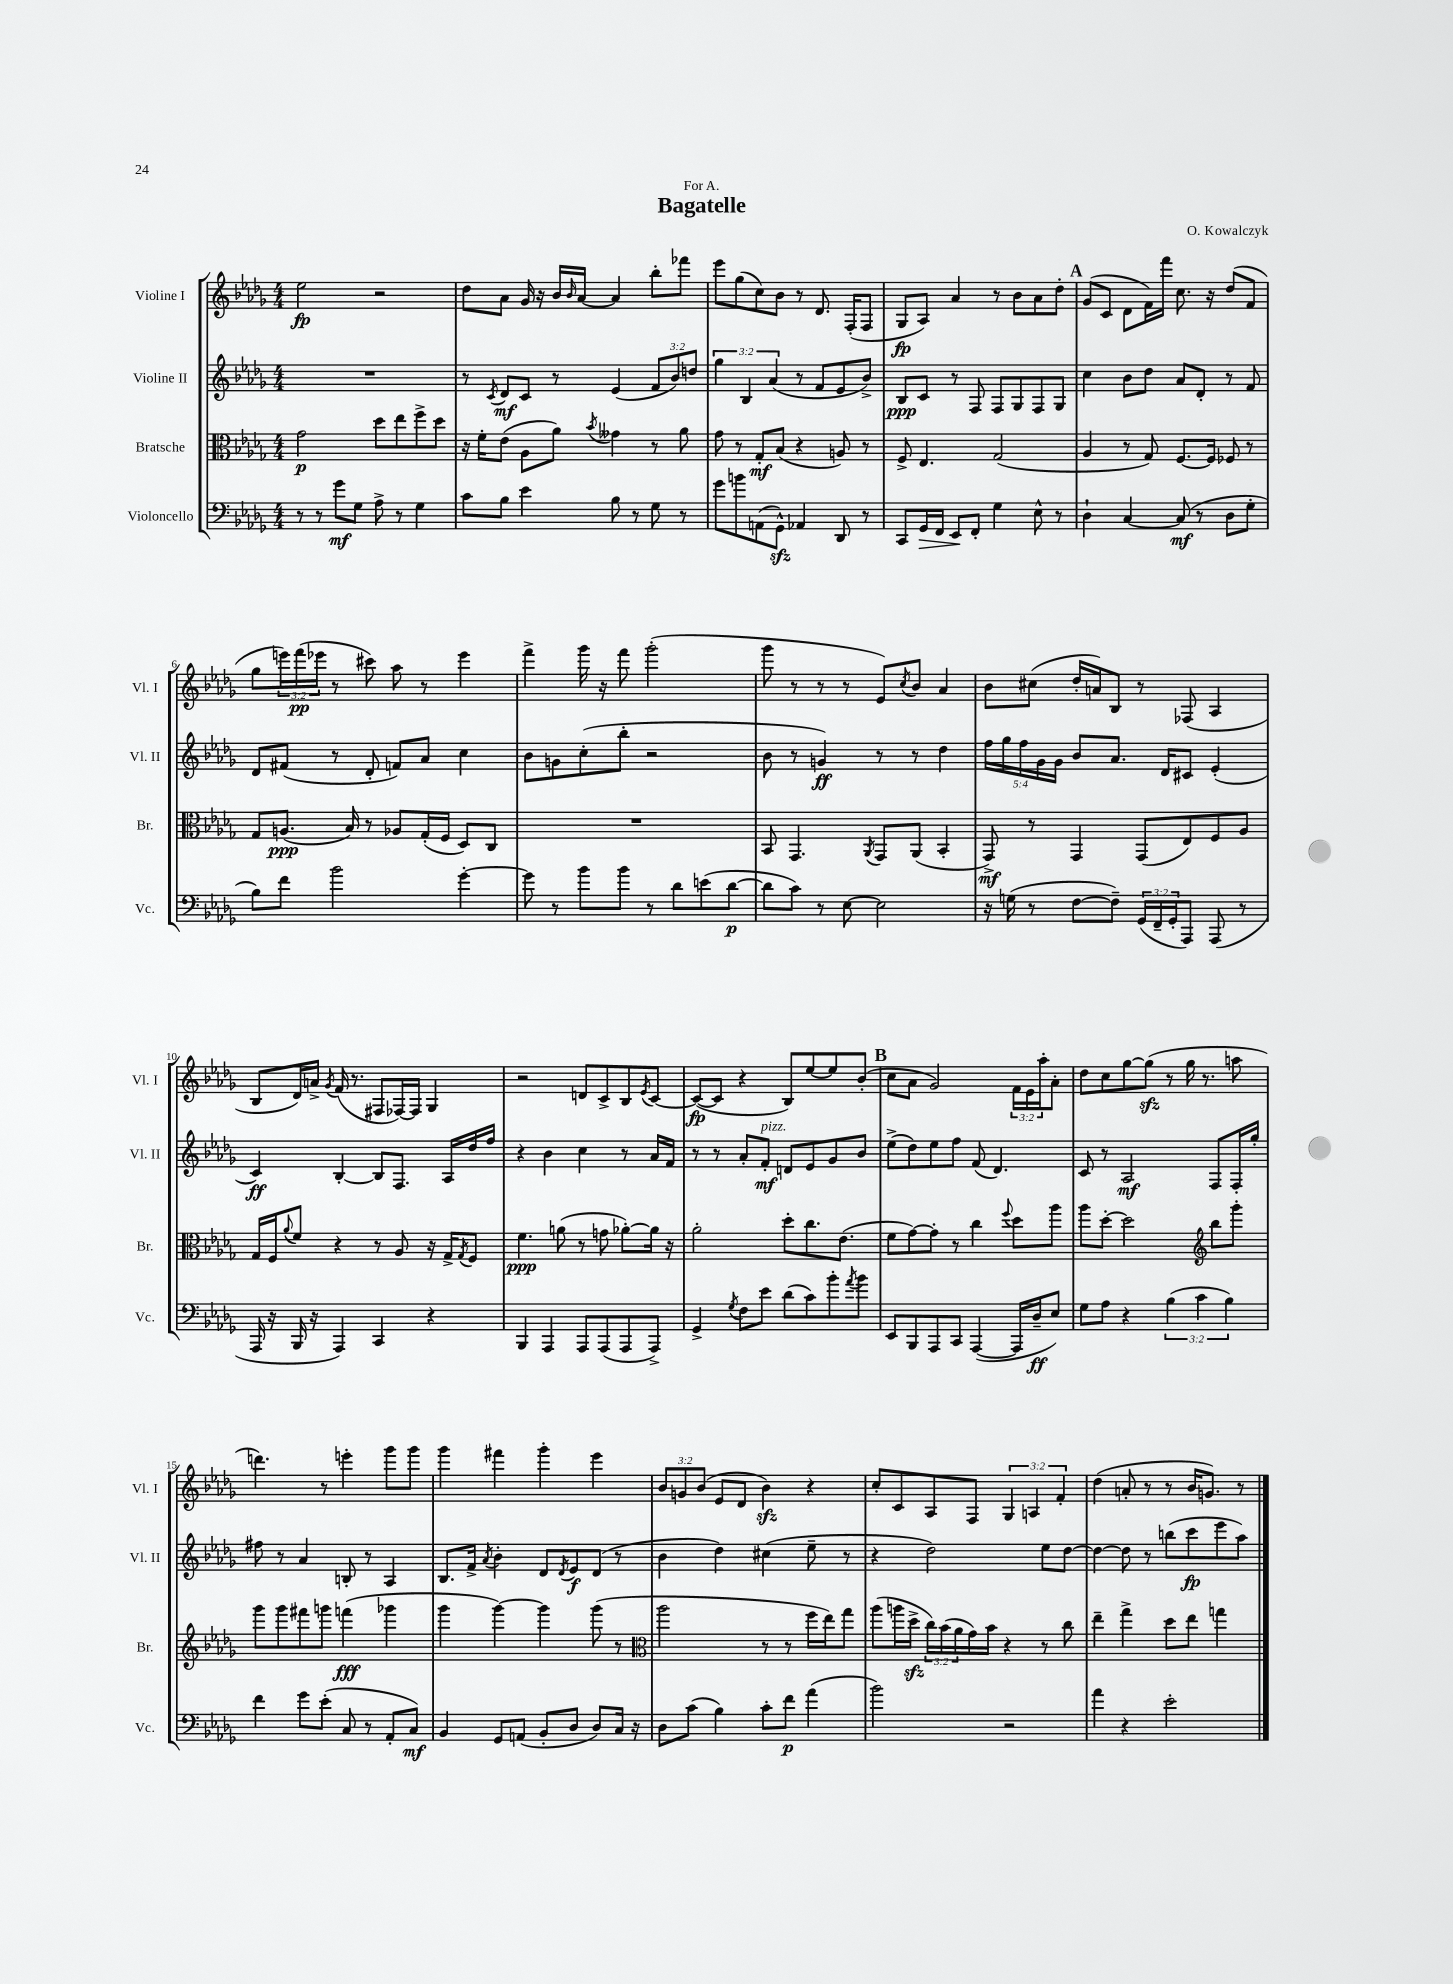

**kern	**kern	**kern	**kern
*staff4	*staff3	*staff2	*staff1
*clefF4	*clefC3	*clefG2	*clefG2
*k[b-e-a-d-g-]	*k[b-e-a-d-g-]	*k[b-e-a-d-g-]	*k[b-e-a-d-g-]
*M4/4	*M4/4	*M4/4	*M4/4
8r	2g-\	1r	2ee-\
8r	.	.	.
8g-\L	.	.	.
8G-\J	.	.	.
8A-^\	8dd-\L	.	2r
8r	8ee-\	.	.
4G-\	8ff^\	.	.
.	8dd-\J	.	.
=	=	=	=
8c\L	16r	8r	8dd-\L
.	16f'\LK	.	.
.	.	8qc/	.
8B-\J	(8e-\J	8d-/L	8a-\J
4e-\	8A-\L	8c/J	16g-/
.	.	.	16r
.	8a-\J)	8r	16b-/LL
.	.	.	16qqb-/
.	.	.	[16a-/JJ
.	8qb-/	.	.
8B-\	4g--\	(4e-/	4a-/]
8r	.	.	.
8G-\	8r	12f/L	8bb-'\L
.	.	12b-/)	.
8r	8a-\	.	8fff-\J
.	.	12dd/J	.
=	=	=	=
8g-\L	8g-\	6gg-\	8eee-\L
8b\	8r	.	(8gg-\
.	.	6B-/	.
(8AA\	8G-'/L	.	8cc\)
.	.	(6a-/	.
8GG-^^\J)	(8B-/J	.	8b-\J
4AA-/	4r	8r	8r
.	.	8f/L	8.d-/
8DD-/	8A/)	8e-/	.
.	.	.	(16F'/LK
8r	8r	8b-^/J)	8F/J
=	=	=	=
8CC/L	8F^/	8B-/L	8G-/L
16GG-/L	4.E-/	8c/J	8A-/J)
16FF/JJ	.	.	.
8EE-/L	.	8r	4a-/
8FF'/J	.	8F/	.
4G-\	(2G-/	8F/L	8r
.	.	8G-/	8b-\L
8E-^^\	.	8F/	8a-\
8r	.	8G-/J	8dd-'\J
=	=	=	=
4D-`\	4A-/	4cc\	(8g-/L
.	.	.	8c/J
[4C/	8r	8b-\L	8d-\L
.	8G-/)	8dd-\J	16f\L)
.	.	.	16fff\JJ
(8C/]	[8.F/L	8a-/L	8.cc\
8r	.	8d-'/J	.
.	16F/]Jk	.	16r
8D-\L	8F-/	8r	(8dd-/L
8G-'\J	8r	8f/	8f/J
=	=	=	=
8B-\L)	8G-/L	8d-/L	8gg-\L
8f\J	(8.A/J	(8f#/J	24eee\L)
.	.	.	(24fff\
.	.	.	24eee-\JJ
2b-\	.	8r	8r
.	16B-/)	.	.
.	8r	8d-'/	8ccc#\)
.	8A-/L	8f/L)	8aa-\
.	(16G-'/L	8a-/J	8r
.	16F/JJ	.	.
[4g-'\	8D-/L)	4cc\	4eee-\
.	8C/J	.	.
=	=	=	=
8g-\]	1r	8b-\L	4fff^\
8r	.	8g\	.
8b-\L	.	(8cc'\	16ggg-\
.	.	.	16r
8b-\J	.	8bb-'\J	8fff\
8r	.	2r	(2ggg-'\
8d-\L	.	.	.
(8e\	.	.	.
[8d-\J	.	.	.
=	=	=	=
8d-\]L	8BB-/	8b-\	8ggg-\
8c\J)	4.GG-/	8r	8r
8r	.	4g/)	8r
[8E-\	.	.	8r
.	8qAA-/	.	.
2E-\]	8GG-/L	8r	8e-/L)
.	.	.	8qcc/
.	(8AA-/J	8r	8b-/J
.	4BB-'/	4dd-\	4a-/
=	=	=	=
16r	8GG-^/)	20ff\LL	8b-\L
.	.	20gg-\	.
(16G\	.	.	.
.	.	20ff\	.
8r	8r	.	(8cc#\J
.	.	20g-\	.
.	.	20g-\JJ	.
[8F\L	4GG-/	8b-/L	16dd-'/LL
.	.	.	16a/J)
8F~\]J)	.	8.a-/J	8B-/J
(24GG-/LL	(8GG-/L	.	8r
24FF~/	.	.	.
.	.	16d-/LK	.
24GG-'/J	.	.	.
8AAA-/J)	8E-/)	8c#/J	(8F-/
(8AAA-/	8F/	(4e-'/	4A-/
8r	8A-/J	.	.
=	=	=	=
16AAA-/	16G-/LL	4c/)	8B-/L
16r	16F/J	.	.
.	8qqa-/	.	.
16BBB-/	8f/J	.	16d-/L)
16r	.	.	16a^/JJ
.	.	.	8qg-/
4AAA-/)	4r	[4B-'/	(16f/
.	.	.	8.r
4CC/	8r	8B-/]L	8F#/L
.	8A-/	8.F/J	[16F-/L)
.	.	.	16F-/]JJ
4r	16r	.	4G-/
.	16G-^/LK	16A-/LL	.
.	8qG-/	.	.
.	8F/J	16dd-/	.
.	.	16ff/JJ	.
=	=	=	=
4BBB-/	4.f\	4r	2r
4AAA-/	.	4b-\	.
.	(8a\	.	.
8AAA-/L	8r	4cc\	8d/L
(8AAA-/	8g\	.	8c^/
8AAA-/	[8a-'\L)	8r	8B-/
.	.	.	8qe-/
8AAA-^/J)	16a-\]Jk	16a-/LL	[8c/J
.	16r	16f/JJ	.
=	=	=	=
4GG-^/	2a-'\	8r	(8c/_L
.	.	8r	8c/]J
8qG-/	.	.	.
8F\L	.	8a-'/L	4r
8e-\J	.	8f'/J	.
(8d-\L	8dd-'\L	8d/L	8B-/L)
8c\)	8.cc\	8e-/	[8ee-/
8b-'\	.	8g-/	8ee-/]
.	(8.e-\J	.	.
8qa-/	.	.	.
8b-\J	.	8b-/J	(8b-'/J
=	=	=	=
8EE-/L	8f\L	(8ee-^\L	8cc\L
8BBB-/	[8g-\)	8dd-\)	8a-\J
8AAA-/	8g-'\]J	8ee-\	2g-/)
8CC/J	8r	8ff\J	.
([4AAA-/	4cc\	(8f/	.
.	.	4.d-/)	.
.	8qqff/	.	.
16AAA-/]LL	8dd-\L	.	24f\LL
.	.	.	24e-\
16D-~/J	.	.	.
.	.	.	24aa-'\J
8E-/J)	8aa-\J	.	8a-'\J
=	=	=	=
8G-\L	8aa-\L	8c/	8dd-\L
8A-\J	[8dd-'\J	8r	8cc\
4r	2dd-\]	2A-/	[8gg-\
.	.	.	(8gg-\]J
(6B-\	.	.	8r
.	.	.	16gg-\
6c\	.	.	.
.	.	.	8.r
*	*clefG2	*	*
.	8bb-\L	8F/L	.
6B-\)	.	.	.
.	8ggg-'\J	16F'/L	8aa\
.	.	16gg-'/JJ	.
=	=	=	=
4f\	8ggg-\L	8ff#\	4.ddd\)
.	8ggg-\	8r	.
8g-\L	8fff#\	4a-/	.
(8e-'\J	8ggg\J	.	8r
8C/	(4fff\	8B'/	4eee'\
8r	.	8r	.
8AA-'/L	4ggg-\	4A-/	8ggg-\L
8C/J)	.	.	8ggg-\J
=	=	=	=
4BB-/	4ggg-\	8.B-/L	4ggg-\
.	.	16f^/Jk	.
.	.	8qa-/	.
8GG-/L	[4ggg-\)	4b-'\	4fff#\
(8AA/J	.	.	.
8BB-'/L	4ggg-\]	8d-/L	4ggg-'\
.	.	8qd-/	.
8D-/J	.	8e-/	.
8D-/L)	(8ggg-\	(8d-/J	4eee-\
16C/Jk	8r	8r	.
16r	.	.	.
=	=	=	=
*	*clefC3	*	*
8D-\L	2aa-\	4b-\	12b-/L
.	.	.	12g/
(8c\J	.	.	.
.	.	.	(12b-/J
4B-\)	.	4dd-\)	8e-/L
.	.	.	8d-/J
8c'\L	8r	(4cc#\	4b-\)
8f\J	8r	.	.
(4a-\	16ff\LL	8ee-~\	4r
.	16ee-\J)	.	.
.	8gg-\J	8r	.
=	=	=	=
2b-\)	(8aa-\L	4r	8cc'/L
.	16aa\L	.	8c/
.	16dd-^\JJ	.	.
.	24cc\LL)	2dd-\)	8A-/
.	(24b-\	.	.
.	24a-\	.	.
.	16g-\)	.	8F/J
.	16b-\JJ	.	.
2r	4r	.	6G-/
.	.	.	6A/
.	8r	8ee-\L	.
.	.	.	6f'/
.	8cc\	[8dd-\J	.
=	=	=	=
4a-\	4ee-~\	4dd-\_	(4dd-\
4r	4gg-^\	8dd-\]	8a'/
.	.	8r	8r
2e-'\	8dd-\L	(8bb\L	8r
.	8ee-\J	8ccc\	16b-/LK
.	.	.	8.g/J)
.	4gg\	8eee-\	.
.	.	8aa-\J)	8r
==	==	==	==
*-	*-	*-	*-
